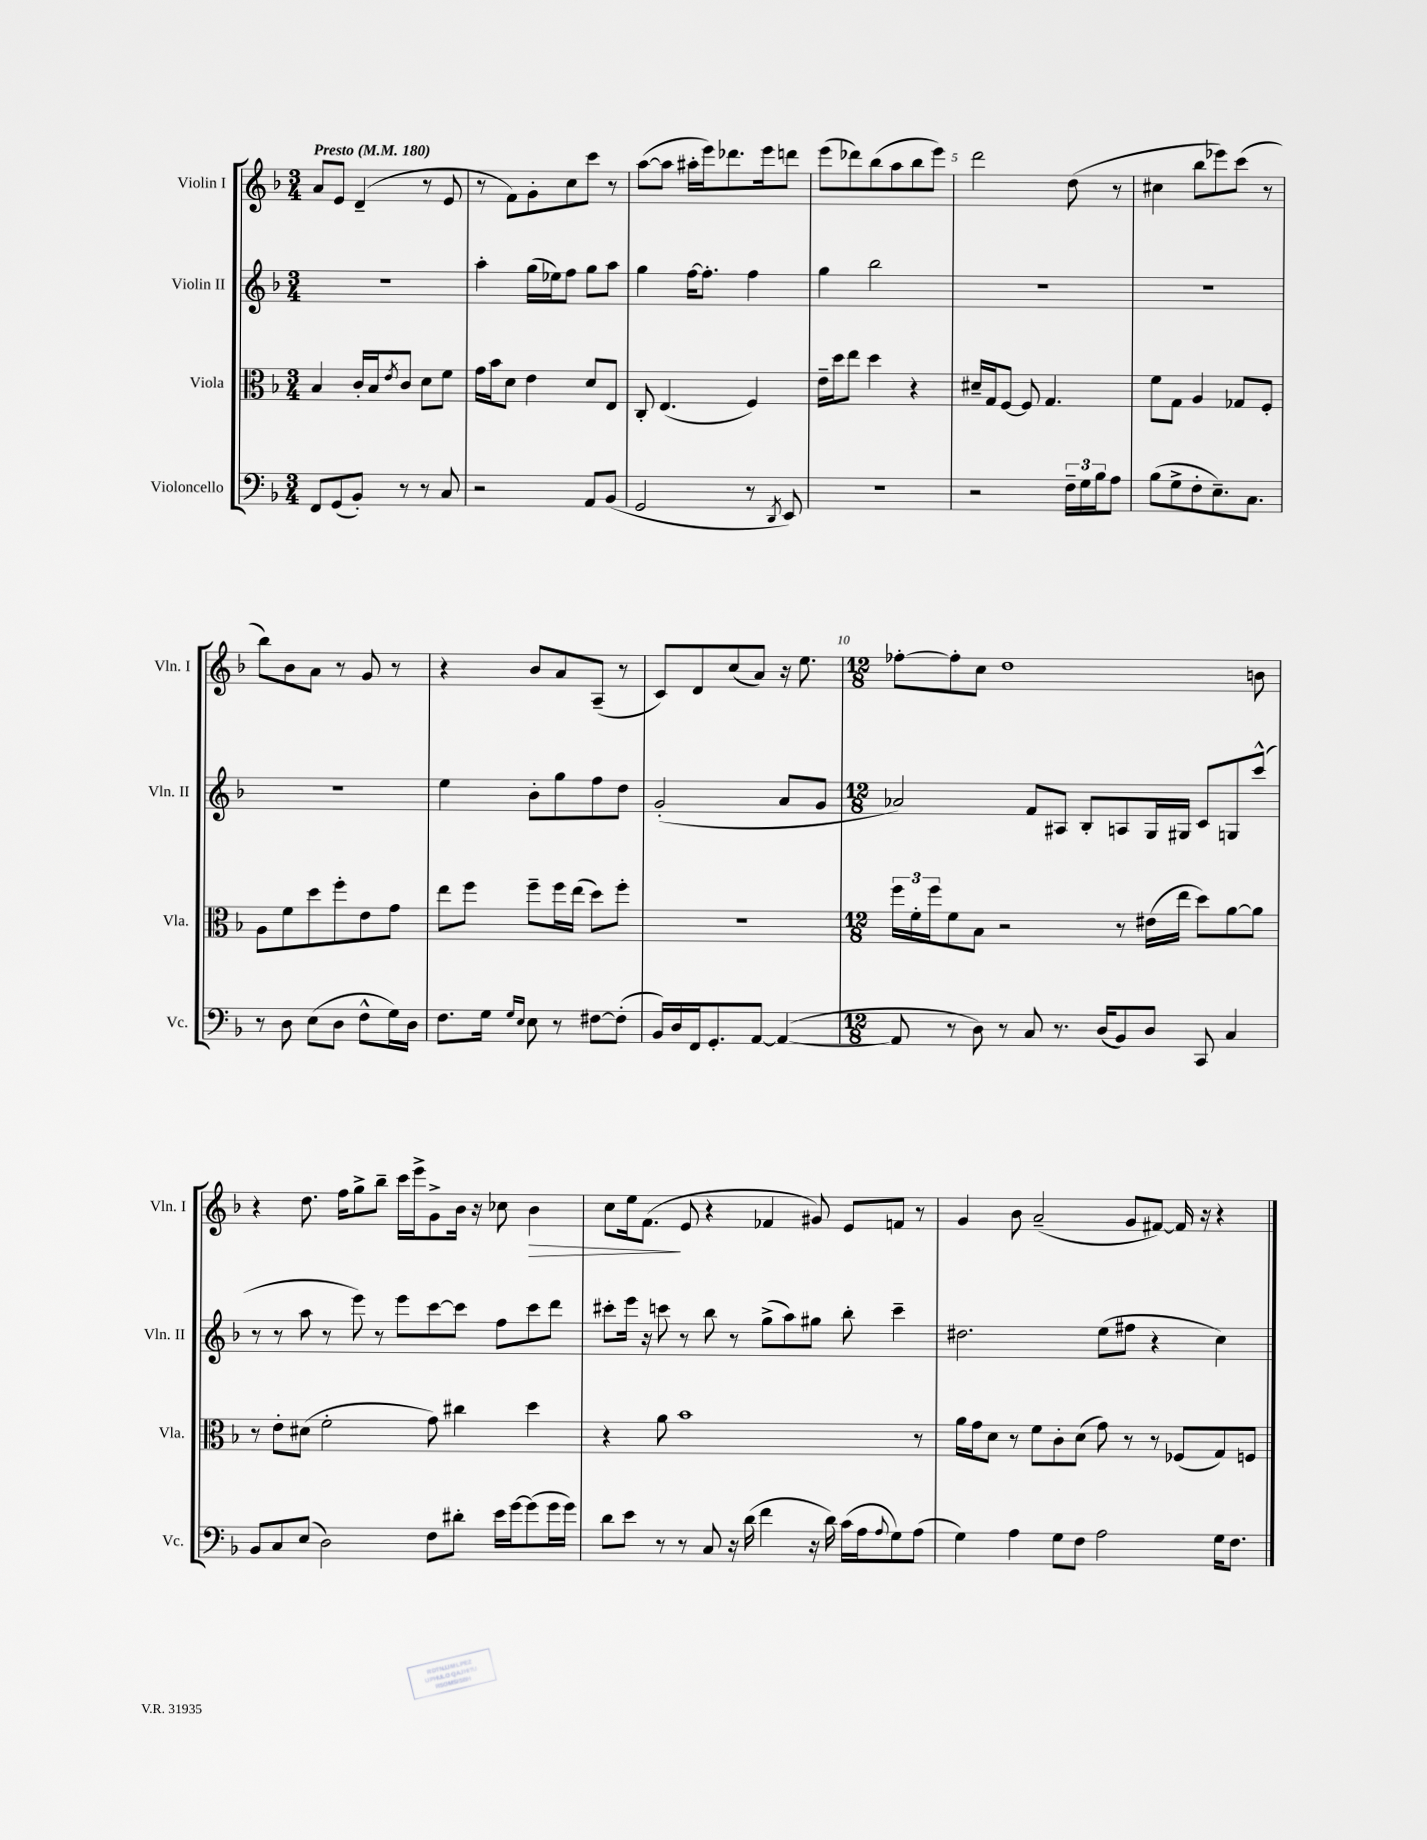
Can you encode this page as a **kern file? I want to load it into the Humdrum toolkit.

**kern	**kern	**kern	**kern
*staff4	*staff3	*staff2	*staff1
*clefF4	*clefC3	*clefG2	*clefG2
*k[b-]	*k[b-]	*k[b-]	*k[b-]
*M3/4	*M3/4	*M3/4	*M3/4
*MM180	*MM180	*MM180	*MM180
8FF/L	4B-/	2.r	8a/L
(8GG/	.	.	8e/J
8BB-'/J)	16c'/LL	.	(4d~/
.	16B-/J	.	.
.	8qe/	.	.
8r	8c/J	.	.
8r	8d\L	.	8r
8C/	8f\J	.	8e/
=	=	=	=
2r	16g\LL	4aa'\	8r
.	16b-\J	.	.
.	8d\J	.	8f\L)
.	4e\	(16gg\LL	8g'\
.	.	16ee-\J)	.
.	.	8ff\J	8cc\
8AA/L	8d/L	8gg\L	8ccc\J
(8BB-/J	8E/J	8aa\J	8r
=	=	=	=
2GG/	8C'/	4gg\	([8aa\L
.	(4.E/	.	8aa\]J
.	.	[16ff\LK	16aa#'\LL
.	.	8.ff'\]J	16eee\J)
.	.	.	8.ddd-\
8r	4F/)	4ff\	.
.	.	.	16eee\k
8qDD/	.	.	.
8EE/)	.	.	8ddd\J
=	=	=	=
2.r	16e~\LL	4gg\	(8eee\L
.	16dd\J	.	.
.	8ee\J	.	8ddd-\)
.	4dd\	2bb-\	(8bb-\
.	.	.	8aa\
.	4r	.	8bb-\
.	.	.	8eee\J)
=	=	=	=
2r	16d#~/LL	2.r	2ddd\
.	16G/J	.	.
.	[8F/J	.	.
.	8F/]	.	.
.	4.G/	.	.
24F~\LL	.	.	(8dd\
24G\	.	.	.
24B-\J	.	.	.
8A\J	.	.	8r
=	=	=	=
(8B-\L	8f\L	2.r	4cc#\
8G^\	8G\J	.	.
8F'\	4A/	.	8bb-\L
8.E~\)	.	.	8eee-\)
.	8G-/L	.	(8ccc\J
8.C\J	.	.	.
.	8F'/J	.	8r
=	=	=	=
8r	8A\L	2.r	8bb-\L)
8D\	8f\	.	8b-\
(8E\L	8dd\	.	8a\J
8D\J	8ff'\	.	8r
8F^^\L	8e\	.	8g/
16G\L)	8g\J	.	8r
16D\JJ	.	.	.
=	=	=	=
8.F\L	8ee\L	4ee\	4r
.	8ff\J	.	.
16G\Jk	.	.	.
16qqG/LL	.	.	.
16qqE/JJ	.	.	.
8E\	8ff~\L	8b-'\L	8b-/L
8r	16ff\L	8gg\	8a/
.	(16ee\JJ	.	.
[8F#\L	8dd\L)	8ff\	(8A~/J
(8F#'\]J	8ff'\J	8dd\J	8r
=	=	=	=
16BB-/LL)	2.r	(2g'/	8c/L)
16D/	.	.	.
16FF/J	.	.	8d/
8.GG'/	.	.	.
.	.	.	(8cc/
[8AA/J	.	.	8a/J)
(4AA/_	.	8a/L	16r
.	.	.	8.ee\
.	.	8g/J	.
=	=	=	=
*M12/8	*M12/8	*M12/8	*M12/8
8AA/]	24ff\LL	2a-/)	[8ff-'\L
.	24f'\	.	.
.	24ff\J	.	.
8r	8f\	.	8ff-'\]
8D\)	8B-\J	.	8cc\J
8r	2r	.	1dd
8C/	.	8f/L	.
8.r	.	8A#/J	.
.	.	8B-'/L	.
(16D/LK	.	.	.
8BB-/)	8r	8A/	.
8D/J	(16e#\LL	16G/L	.
.	16ee\JJ	16G#/JJ	.
8CC/	8dd\L)	8c/L	.
4C/	[8a\	8G/	.
.	8a\]J	(8ccc^^/J	8b\
=	=	=	=
8BB-/L	8r	8r	4r
8C/	8e'\L	8r	.
(8E/J	(8d#\J	8aa\	8.dd\
2D\)	2f'\	8r	.
.	.	.	16ff\LK
.	.	8eee\)	8gg^\
.	.	8r	8bb-~\J
.	.	8eee\L	16ccc\LL
.	.	.	16eee^\J
8F\L	8g\)	[8ccc\	8g^\
8d#'\J	4cc#\	8ccc\]J	16b-\Jk
.	.	.	16r
16e\LL	.	8ff\L	8cc-\
[16g\J	.	.	.
(8g\]	4dd\	8ccc\	4b-\
16g\L	.	8ddd\J	.
16g\JJ)	.	.	.
=	=	=	=
8d\L	4r	8ccc#'\L	8cc\L
8e\J	.	16eee\Jk	16ee\k
.	.	16r	(8.f\J
8r	8a\	8ccc\	.
8r	1b-	8r	8e/
8C/	.	8bb-\	4r
16r	.	8r	.
(16d\	.	.	.
4f\	.	(8gg^\L	4f-/
.	.	8aa\)	.
16r	.	8gg#\J	8g#/)
16d\)	.	.	.
(16c\LL	.	8bb-'\	8e/L
16A\J	.	.	.
8qqA/	.	.	.
8G\)	.	4ccc~\	8f/J
(8A\J	8r	.	8r
=	=	=	=
4G\)	16a\LL	2.dd#\	4g/
.	16g\J	.	.
.	8d\J	.	.
4A\	8r	.	8b-\
.	8f\L	.	(2a~/
8G\L	8c'\	.	.
8F\J	(8d\J	.	.
2A\	8g\)	(8ee\L	.
.	8r	8ff#\J	8g/L
.	8r	4r	[8f#/J)
.	(8F-/L	.	16f#/]
.	.	.	16r
16G\LK	8G/)	4cc\)	4r
8.F\J	.	.	.
.	8F/J	.	.
==	==	==	==
*-	*-	*-	*-
